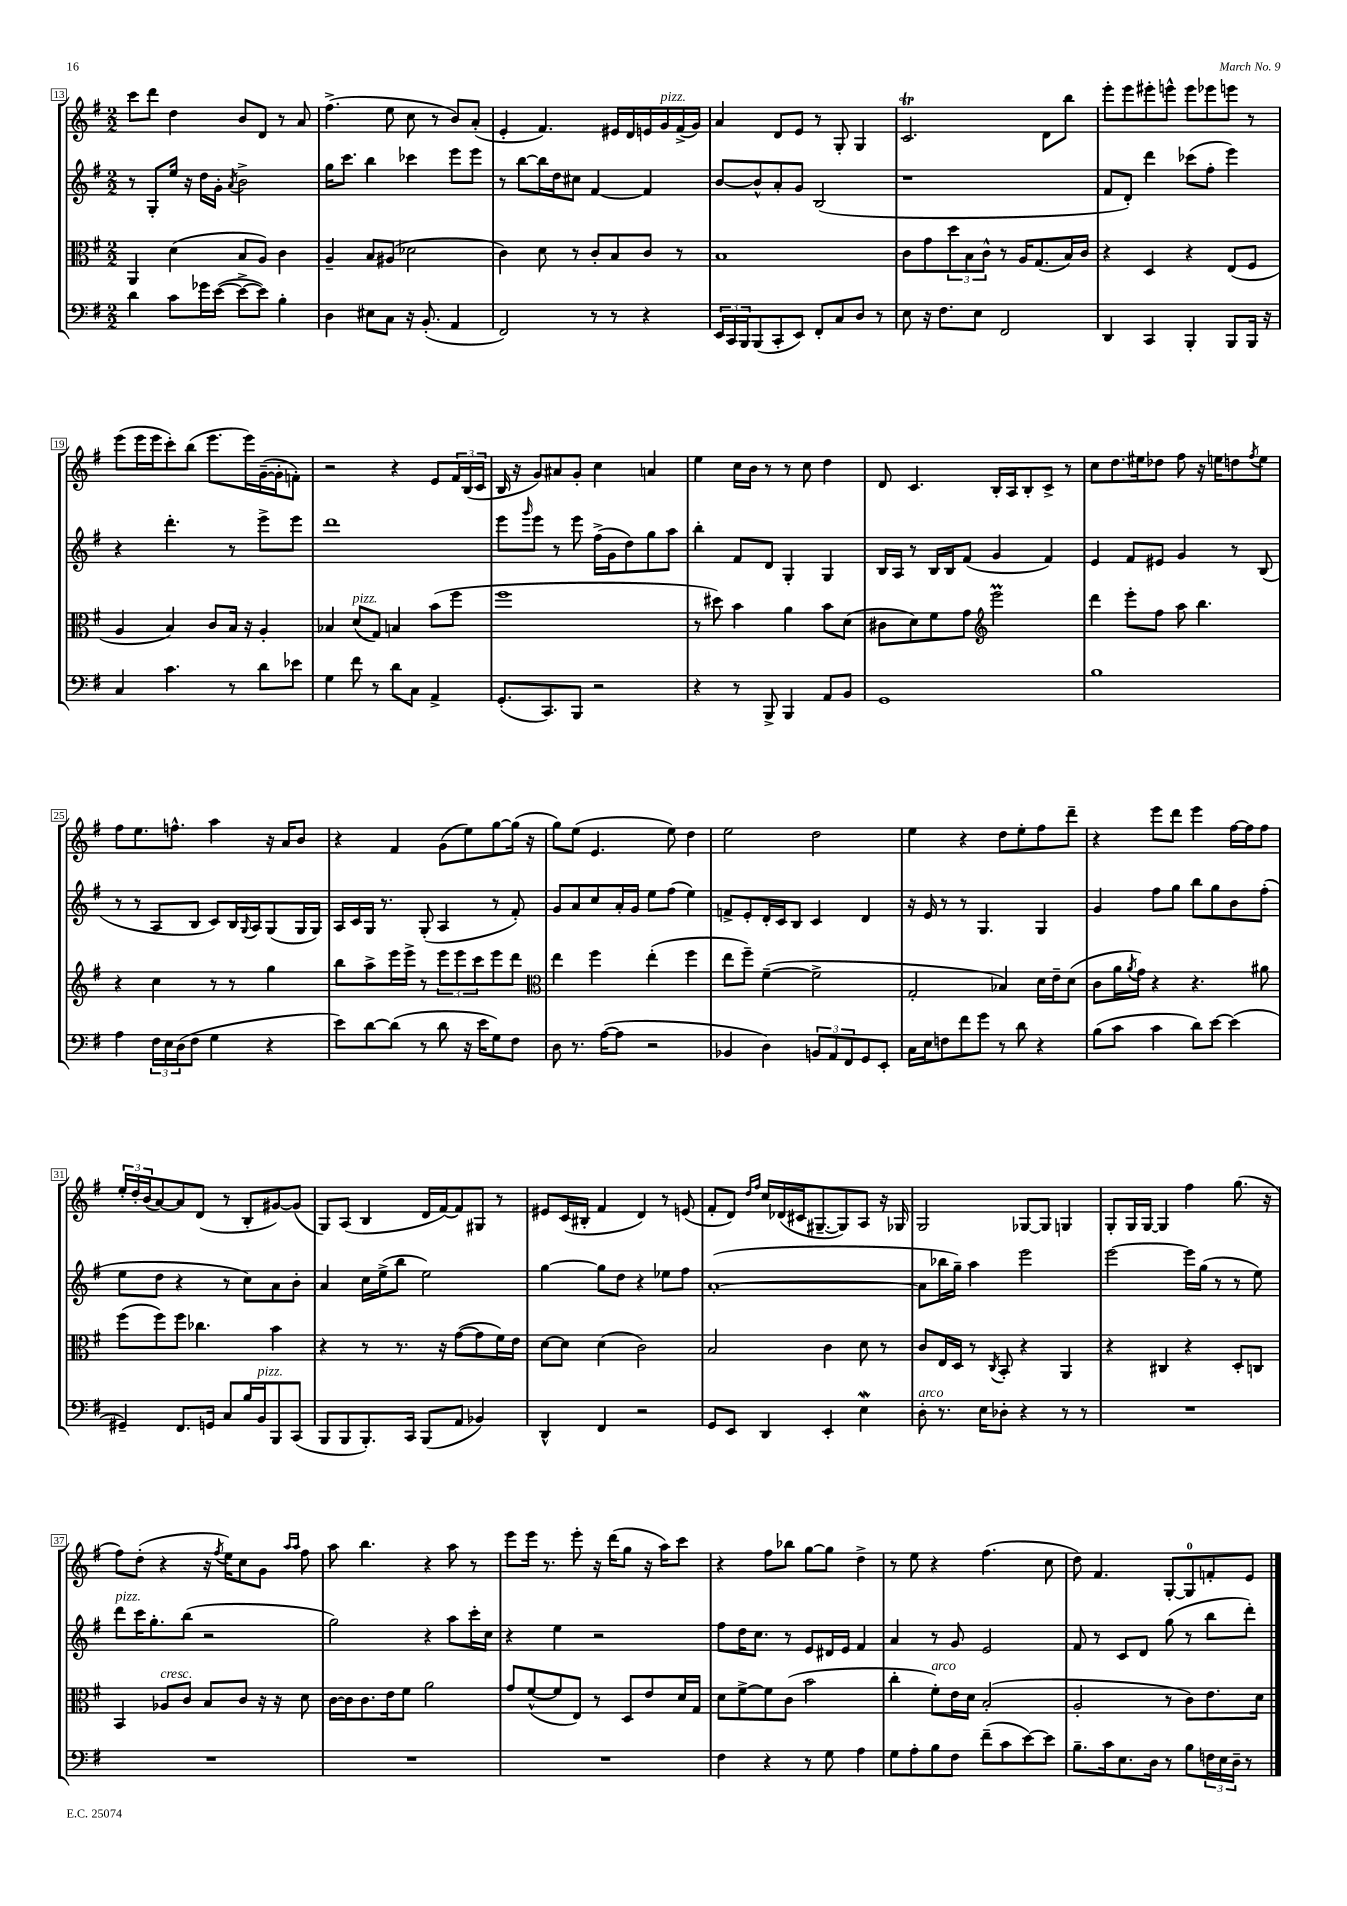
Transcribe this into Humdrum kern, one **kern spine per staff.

**kern	**kern	**kern	**kern
*part4	*part3	*part2	*part1
*staff4	*staff3	*staff2	*staff1
*clefF4	*clefC3	*clefG2	*clefG2
*k[f#]	*k[f#]	*k[f#]	*k[f#]
*M2/2	*M2/2	*M2/2	*M2/2
=13	=13	=13	=13
4d\	4AA/	8r	8ccc\L
.	.	8G'/L	8ddd\J
8c\L	(4d\	16ee/Jk	4dd\
.	.	16r	.
16g-X\L	.	16dd\LL	.
([16e\JJ	.	16g'\JJ	.
.	.	8qa/	.
8e^\L_	8B/L	2b^\	8b/L
8e\J])	8A/J)	.	8d/J
4B'\	4c\	.	8r
.	.	.	8a/
=14	=14	=14	=14
4D\	4A~/	16gg\KL	(4.ff#^\
.	.	8.ccc\J	.
8E#X\L	8B/L	4bb\	.
8C\J	(8A#X/J	.	8ee\
16r	2d-X\	4ccc-X\	8cc\
(8.BB'/	.	.	.
.	.	.	8r
4AA/	.	8eee\L	8b/L)
.	.	8eee\J	(8a'/J
=15	=15	=15	=15
2FF#/)	4c\)	8r	4e'/
.	.	[8bb\L	.
.	8d\	16bb\L]	4.f#/)
.	.	16dd\J	.
.	8r	8cc#X\J	.
8r	8c'/L	[4f#/	.
8r	8B/	.	16e#X/LL
.	.	.	16d/
4r	8c/J	4f#/]	16en/
!	!	!	!LO:TX:a:i:t=pizz.
.	.	.	16g/
.	8r	.	(16f#^/
.	.	.	16g/JJ)
=16	=16	=16	=16
24EE/LL	1B	[8b/L	4a/
24CC/	.	.	.
24BBB/J	.	.	.
(8BBB/	.	8b^^/]	.
8CC'/	.	8a'/	8d/L
8EE/J)	.	8g/J	8e/J
8FF#'/L	.	(2B/	8r
8C/	.	.	8G'/
8D/J	.	.	4G/
8r	.	.	.
=17	=17	=17	=17
8E\	8c\L	1r	2.cT/
16r	8g\	.	.
8.F#\L	.	.	.
.	12dd\	.	.
.	12B\	.	.
8E\J	.	.	.
.	12c^^\J	.	.
2FF#/	8r	.	.
.	16A/KL	.	.
.	(8.G/	.	.
.	.	.	8d\L
.	16B/L)	.	8bb\J
.	16c/JJ	.	.
=18	=18	=18	=18
4DD/	4r	8f#/L	8eee'\L
.	.	8d'/J)	8eee\
4CC/	4D/	4ddd\	8eee#X'\
.	.	.	8eeen^^\J
4BBB'/	4r	(8ccc-X\L	8eee\L
.	.	8ff#'\J	8eee-X\
8BBB/L	(8E/L	4eee\)	8eeen\J
16BBB/Jk	8F#/J	.	8r
16r	.	.	.
!!LO:LB:g=z
=19	=19	=19	=19
4C/	4A/	4r	(8eee\L
.	.	.	16eee\L
.	.	.	16eee\J
4.c\	4B/)	4.ddd'\	8ccc'\)
.	.	.	(8bb\J
.	8c/L	.	8.eee\L
8r	16B/Jk	8r	.
.	16r	.	16eee\L)
8d\L	4A'/	8eee^\L	([16g~\
.	.	.	16g'\J]
8e-X\J	.	8eee\J	8fn'\J)
=20	=20	=20	=20
4G\	4B-X/	1ddd	2r
!	!LO:TX:a:i:t=pizz.	!	!
8f#\	(8d/L	.	.
8r	8G/J)	.	.
8d\L	4Bn/	.	4r
8C\J	.	.	.
4AA^/	(8b\L	.	8e/L
.	8ff#\J	.	24f#/L
.	.	.	(24B/
.	.	.	24c/JJ
=21	=21	=21	=21
(8.GG'/L	1ff#	8eee\L	16B/
.	.	.	16r
.	.	16qqggg/	.
.	.	8eee\J	8g/L)
8.CC/)	.	.	.
.	.	8r	8a#X/
8BBB/J	.	8eee\	8g'/J
2r	.	(16ff#^\LL	4cc\
.	.	16g\J	.
.	.	8dd\)	.
.	.	8gg\	4an/
.	.	8aa\J	.
=22	=22	=22	=22
4r	8r	4bb'\	4ee\
.	8dd#X\)	.	.
8r	4b\	8f#/L	16cc\LL
.	.	.	16b\JJ
8BBB^/	.	8d/J	8r
4BBB/	4a\	4G'/	8r
.	.	.	8cc\
8AA/L	8b\L	4G/	4dd\
8BB/J	(8d\J	.	.
=23	=23	=23	=23
1GG	8c#X\L	16B/LL	8d/
.	.	16A/JJ	.
.	8d\)	8r	4.c/
.	8f#\	16B/LL	.
.	.	16B/J	.
.	8g\J	(8f#/J	.
*	*clefG2	*	*
.	2eeeM\	4g/	16B'/LL
.	.	.	16A/J
.	.	.	8B'/
.	.	4f#/)	8c^/J
.	.	.	8r
=24	=24	=24	=24
1B	4ddd\	4e/	8cc\L
.	.	.	8.dd\
.	8eee'\L	8f#/L	.
.	.	.	16ee#X\k
.	8ff#\J	8e#X/J	8dd-X\J
.	8aa\	4g/	8ff#\
.	4.bb\	.	16r
.	.	.	16een\KL
.	.	8r	8ddn\
.	.	.	8qff#/
.	.	(8B/	8ee\J
!!LO:LB:g=z
=25	=25	=25	=25
4A\	4r	8r	8ff#\L
.	.	8r	8.ee\
24F#\LL	4cc\	8A/L	.
24E\	.	.	.
.	.	.	8.ffn^^\J
(24D\J	.	.	.
8F#\J	.	8B/J	.
4G\	8r	8c/L)	4aa\
.	8r	16B/L	.
.	.	8qqG/	.
.	.	16A/J	.
4r	4gg\	(8G/	16r
.	.	.	16a/KL
.	.	16G/L	8b/J
.	.	16G/JJ)	.
=26	=26	=26	=26
8e\L)	8bb\L	16A/LL	4r
.	.	16c/	.
[8d\	8aa^\	16G/JJ	.
.	.	8.r	.
(8d\J]	16eee\L	.	4f#/
.	16eee^\JJ	.	.
8r	8r	(8G'/	.
8d\	12eee\L	4A/	(8g\L
.	12eee\	.	.
16r	.	.	8ee\)
.	12ccc\	.	.
16e\KL	.	.	.
8G\)	8eee\	8r	[8gg\
8F#\J	8ddd\J	8f#'/)	(16gg\Jk]
.	.	.	16r
=27	=27	=27	=27
*	*clefC3	*	*
8D\	4ee\	8g/L	8gg\L)
8.r	.	8a/	(8ee\J
.	4ff#\	8cc/	4.e/
([16A\KL	.	.	.
8A\J]	.	16a'/L	.
.	.	16g/JJ	.
2r	(4ee'\	8ee\L	.
.	.	(8ff#\J	8ee\)
.	4ff#\	4ee\)	4dd\
=28	=28	=28	=28
4BB-X/	8ee\L	8fn^/L	2ee\
.	8ff#~\J)	8e'/	.
4D\)	([4f#~\	16d'/L	.
.	.	16c/J	.
.	.	8B/J	.
12BBn/L	2f#^\]	4c/	2dd\
12AA/	.	.	.
12FF#/	.	.	.
8GG/	.	4d/	.
8EE'/J	.	.	.
=29	=29	=29	=29
16C\LL	2G'/	16r	4ee\
16E\J	.	16e/	.
8Fn\	.	8r	.
8f#\	.	8r	4r
8g\J	.	4.G/	.
8r	4B-X/)	.	8dd\L
8d\	.	.	8ee'\
4r	16d\LL	4G/	8ff#\
.	16e~\J	.	.
.	(8d\J	.	8ddd~\J
=30	=30	=30	=30
(8B\L	8c\L	4g/	4r
8c\J	16a\L	.	.
.	8qa/	.	.
.	16g\JJ)	.	.
4c\	4r	8ff#\L	8eee\L
.	.	8gg\J	8ddd\J
8d\L)	4.r	8bb\L	4eee\
[8e\J	.	8gg\	.
(4e\]	.	8b\	[16ff#\LL
.	.	.	16ff#\J]
.	8a#X\	(8ff#'\J	8ff#\J
!!LO:LB:g=z
=31	=31	=31	=31
4GG#X~/)	(8ff#\L	8ee\L	24ee'/LL
.	.	.	24dd'/
.	.	.	(24b/J
.	8ff#\)	8dd\J	[8a/)
8.FF#/L	8ff#\J	4r	8a/]
.	4.cc-X\	.	(8d/J
16GGn/Jk	.	.	.
8C/L	.	8r	8r
16B/L	.	8cc\L)	8B'/L
!LO:TX:a:i:t=pizz.	!	!	!
16BB/J	.	.	.
8BBB/	4b\	8a\	[8g#X/)
(8CC/J	.	8b'\J	(8g#/J]
=32	=32	=32	=32
8BBB/L	4r	4a/	8G/L)
8BBB/	.	.	(8A/J
8.BBB'/)	8r	16cc\LL	4B/
.	.	(16ee^\J	.
.	8.r	8bb\J	.
16CC/Jk	.	.	.
(8BBB/L	.	2ee\)	16d/LL
.	16r	.	[16f#/J)
8AA/J	([8g\L	.	8f#/]
4BB-X/)	8g\]	.	8G#X/J
.	16f#\L)	.	8r
.	16e\JJ	.	.
=33	=33	=33	=33
4DD^^/	[8d\L	[4gg\	8e#X/L
.	8d\J]	.	(16c/L
.	.	.	16B#X'/JJ
4FF#/	(4d\	8gg\L]	4f#/
.	.	8dd\J	.
2r	2c\)	4r	4d/)
.	.	8ee-X\L	8r
.	.	8ff#\J	(8en/
=34	=34	=34	=34
8GG/L	2B/	([1a'	8f#'/L
8EE/J	.	.	8d/J)
.	.	.	16qqdd/LL
.	.	.	16qqff#/JJ
4DD/	.	.	16cc/LL
.	.	.	(16d-X/
.	.	.	16c#X/J
.	.	.	[8.G#X~/
4EE'/	4c\	.	.
.	.	.	8G#/])
4EW\	8d\	.	8A/J
.	8r	.	16r
.	.	.	16G-X/
=35	=35	=35	=35
!LO:TX:a:i:t=arco	!	!	!
8D'\	8c/L	8a\L]	2G/
8.r	16E/L	16bb-X\L	.
.	16D/JJ	16gg~\JJ)	.
.	8r	4aa\	.
16E\KL	.	.	.
.	8qC/	.	.
8D-X'\J	8BB'/	.	.
4r	4r	2eee\	[8G-X/L
.	.	.	8G-/J]
8r	4AA/	.	4Gn/
8r	.	.	.
=36	=36	=36	=36
1r	4r	[2eee\	8G'/L
.	.	.	16G/L
.	.	.	[16G/JJ
.	4C#X/	.	4G/]
.	4r	16eee\LL]	4ff#\
.	.	(16gg\JJ	.
.	.	8r	.
.	8D'/L	8r	(8.gg\
.	8Cn/J	8ee\)	.
.	.	.	16r
!!LO:LB:g=z
=37	=37	=37	=37
!	!	!LO:TX:a:i:t=pizz.	!
1r	4BB/	8ddd\L	8ff#\L)
.	.	16ccc\K	(8dd'\J
.	.	8.gg'\	.
!	!LO:TX:a:i:t=cresc.	!	!
.	8A-X/L	.	4r
.	8c/J	(8bb\J	.
.	8B/L	2r	16r
.	.	.	8qff#/
.	.	.	16ee\KL)
.	8c/J	.	8cc\
.	16r	.	8g\J
.	16r	.	.
.	.	.	16qqaa/LL
.	.	.	16qqaa/JJ
.	8d\	.	8ff#\
=38	=38	=38	=38
1r	[16c\LL	2gg\)	8aa\
.	16c\J]	.	.
.	8.c\	.	4.bb\
.	16e\k	.	.
.	8f#\J	.	.
.	2a\	4r	4r
.	.	8aa\L	8aa\
.	.	16ccc'\L	8r
.	.	16cc\JJ	.
=39	=39	=39	=39
1r	8g/L	4r	8eee\L
.	([8f#^^/	.	16eee\Jk
.	.	.	8.r
.	8f#/]	4ee\	.
.	8E/J)	.	8eee'\
.	8r	2r	16r
.	.	.	(16ddd\KL
.	8D/L	.	8gg\J
.	8e/	.	16r
.	.	.	16aa\KL)
.	16d/L	.	8ccc\J
.	16G/JJ	.	.
=40	=40	=40	=40
4F#\	8d\L	8ff#\L	4r
.	[8f#^\	16dd\K	.
.	.	8.cc\J	.
4r	8f#\]	.	8ff#\L
.	(8c\J	8r	8bb-X\J
8r	2b\	8e/L	[8gg\L
8G\	.	16d#X/L	8gg\J]
.	.	16e/JJ	.
4A\	.	4f#/	4dd^\
=41	=41	=41	=41
8G\L	4cc'\	4a/	8r
8A'\	.	.	8ee\
!	!LO:TX:a:i:t=arco	!	!
8B\	8f#'\L)	8r	4r
8F#\J	16e\L	8g/	.
.	16d\JJ	.	.
(8f#~\L	(2B'/	2e/	(4.ff#\
8c\	.	.	.
[8e\)	.	.	.
8e\J]	.	.	8cc\
=42	=42	=42	=42
8.B~\L	2A'/	8f#/	8dd\)
.	.	8r	4.f#/
16c\k	.	.	.
8.E\	.	8c/L	.
.	.	8d/J	.
16D\Jk	.	.	.
8r	8r	(8gg\	[8G'/L
8B\L	8c\L)	8r	8G/]
24Fn\L	8.e\	8bb\L	8fn'/
24E\	.	.	.
24D~\JJ	.	.	.
8r	.	8ddd'\J)	8e/J
.	16d\Jk	.	.
==	==	==	==
*-	*-	*-	*-
